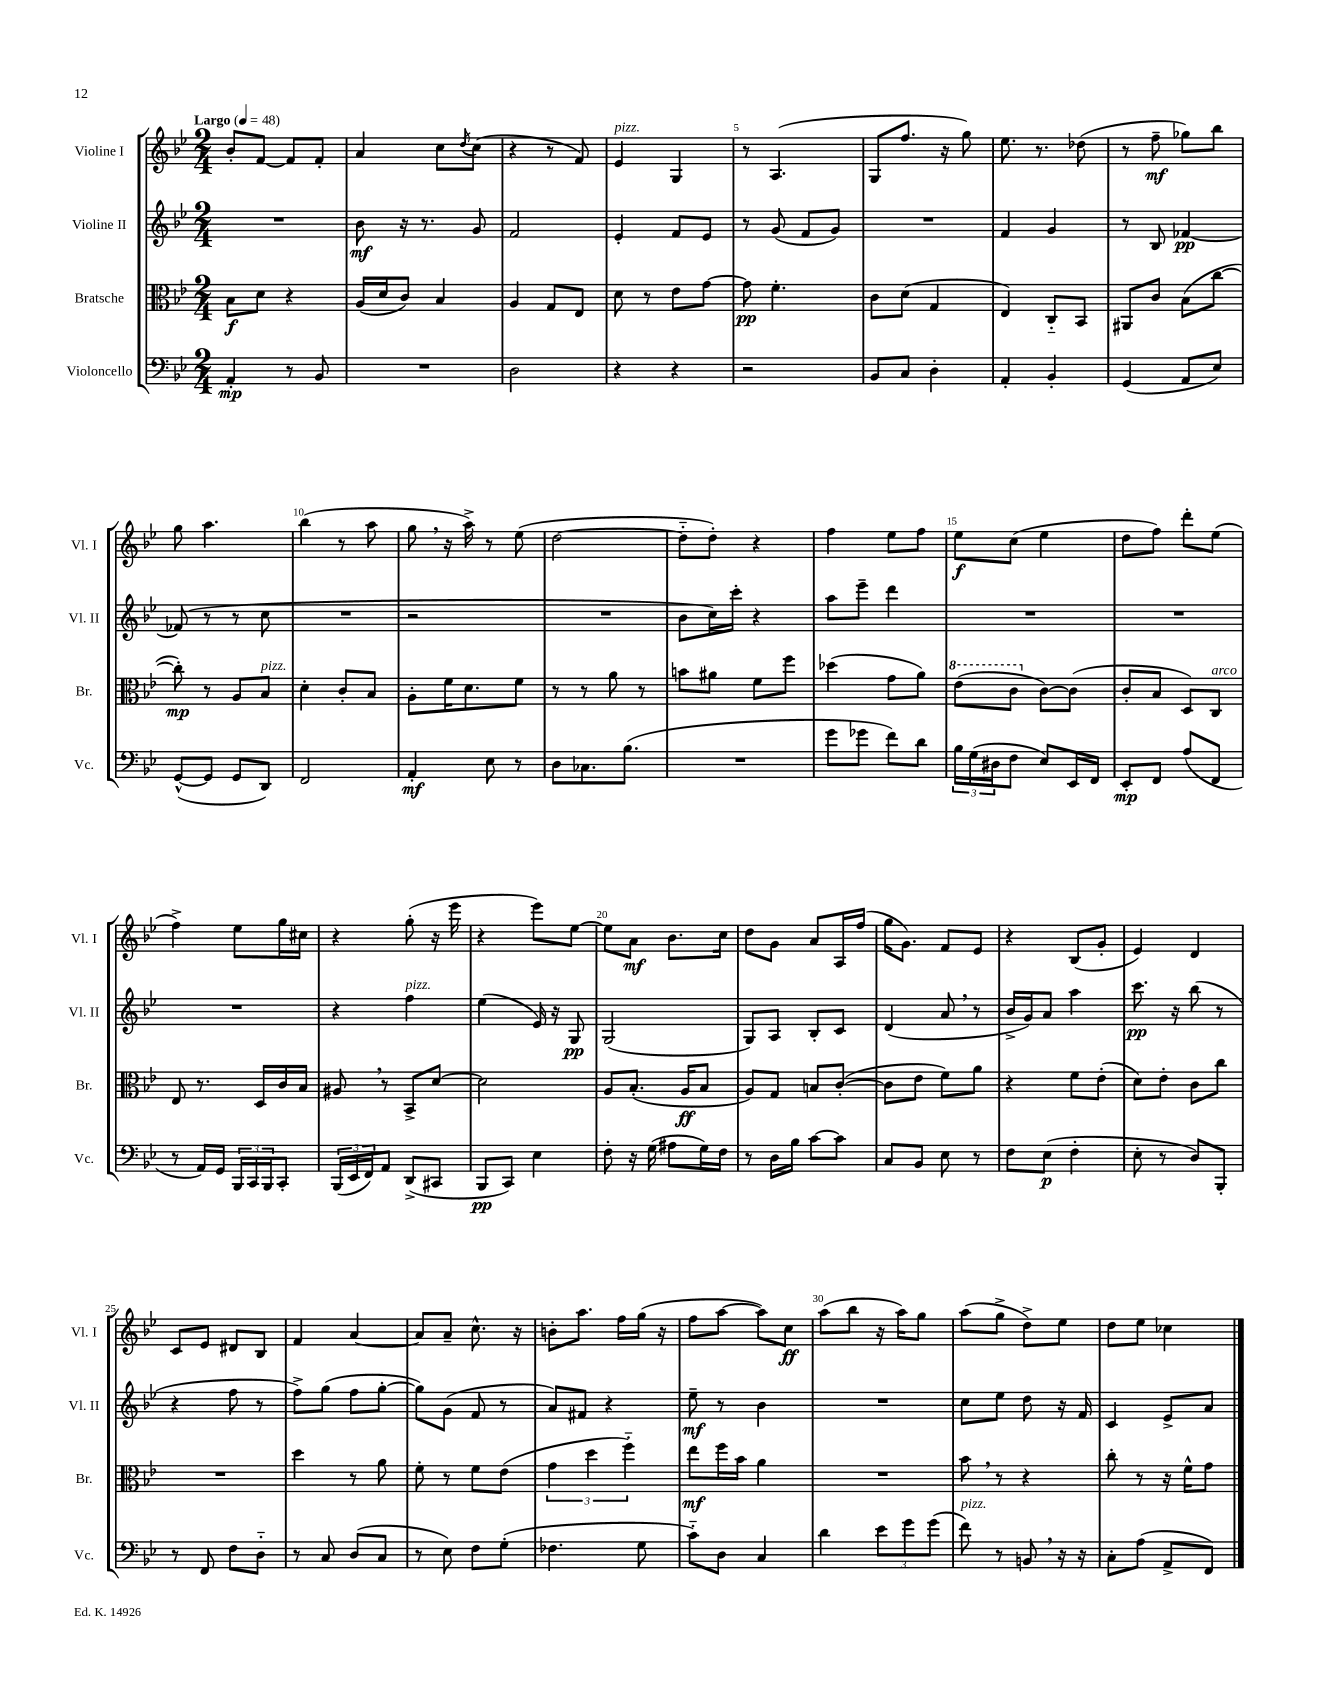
<<
\new StaffGroup <<
\new Staff = "s0" \with { instrumentName = "Violine I" shortInstrumentName = "Vl. I" } {
    \clef treble \key bes \major \numericTimeSignature \time 2/4 \tempo "Largo" 4 = 48
    bes'8-. f'8~ f'8 f'8-. |
    a'4 c''8 \acciaccatura { d''8 } c''8( |
    r4 r8 f'8) |
    ees'4^\markup { \italic "pizz." } g4 |
    r8 a4.( |
    g8 f''8. r16 g''8) |
    ees''8. r8. des''8( |
    r8 f''8--\mf ges''8) bes''8 |
    g''8 a''4. |
    bes''4( r8 a''8 |
    g''8 \breathe r16 a''16->) r8 ees''8( |
    d''2~ |
    d''8-_ d''8-.) r4 |
    f''4 ees''8 f''8 |
    ees''8\f c''8( ees''4 |
    d''8 f''8) d'''8-. ees''8( |
    f''4->) ees''8 g''16 cis''16 |
    r4 g''8-.( r16 ees'''16 |
    r4 ees'''8) ees''8~ |
    ees''8 a'8\mf bes'8. c''16 |
    d''8 g'8 a'8 a16 f''16( |
    g''16 g'8.) f'8 ees'8 |
    r4 bes8( g'8-. |
    ees'4) d'4 |
    c'8 ees'8 dis'8 bes8 |
    f'4 a'4~ |
    a'8 a'8-- c''8.-^ r16 |
    b'8-. a''8. f''16 g''16( r16 |
    f''8 a''8~ a''8) c''8\ff |
    a''8( bes''8 r16 a''16) g''8 |
    a''8( g''8-> d''8->) ees''8 |
    d''8 ees''8 ces''4 \bar "|." |
}
\new Staff = "s1" \with { instrumentName = "Violine II" shortInstrumentName = "Vl. II" } {
    \clef treble \key bes \major \numericTimeSignature \time 2/4
    R2 |
    bes'8\mf r16 r8. g'8 |
    f'2 |
    ees'4-. f'8 ees'8 |
    r8 g'8( f'8 g'8) |
    R2 |
    f'4 g'4 |
    r8 bes8 fes'4~\pp |
    fes'8( r8 r8 c''8 |
    R2 |
    r2 |
    R2 |
    bes'8 c''16) c'''16-. r4 |
    a''8 ees'''8-- d'''4 |
    R2 |
    R2 |
    R2 |
    r4 f''4^\markup { \italic "pizz." } |
    ees''4( ees'16) r16 g8\pp |
    g2( |
    g8) a8 bes8-. c'8 |
    d'4( a'8 \breathe r8 |
    bes'16-> g'16) a'8 a''4 |
    c'''8.\pp r16 bes''8( r8 |
    r4 f''8 r8 |
    f''8->) g''8( f''8 g''8~-. |
    g''8) g'8( f'8 r8 |
    a'8) fis'8 r4 |
    ees''8--\mf r8 bes'4 |
    R2 |
    c''8 ees''8 d''8 r16 f'16 |
    c'4 ees'8-> a'8 \bar "|." |
}
\new Staff = "s2" \with { instrumentName = "Bratsche" shortInstrumentName = "Br." } {
    \clef alto \key bes \major \numericTimeSignature \time 2/4
    bes8\f d'8 r4 |
    a16( d'16 c'8) bes4 |
    a4 g8 ees8 |
    d'8 r8 ees'8 g'8~ |
    g'8\pp f'4.-. |
    c'8 d'8( g4 |
    ees4) c8-_ bes,8 |
    ais,8 c'8 bes8( c''8~ |
    c''8-.\mp) r8 a8 bes8^\markup { \italic "pizz." } |
    d'4-. c'8-. bes8 |
    a8-. f'16 d'8. f'8 |
    r8 r8 a'8 r8 |
    b'8 ais'8 f'8 f''8 |
    des''4( g'8 a'8) |
    \ottava #1 ees''8( c''8 \ottava #0 c'8~) c'8( |
    c'8-. bes8 d8) c8^\markup { \italic "arco" } |
    ees8 r8. d16 c'16 bes16 |
    ais8 \breathe r8 bes,8-> d'8~ |
    d'2 |
    a8 bes8.-.( a16\ff bes8 |
    a8) g8 b8 c'8~-.( |
    c'8 ees'8 f'8) a'8 |
    r4 f'8 ees'8-.( |
    d'8) ees'8-. c'8 c''8 |
    R2 |
    d''4 r8 a'8 |
    f'8-. r8 f'8 ees'8( |
    \tuplet 3/2 { g'4 d''4 f''4-_) } |
    ees''8\mf f''16 bes'16 a'4 |
    R2 |
    bes'8 \breathe r8 r4 |
    c''8-. r8 r16 f'16-^ g'8 \bar "|." |
}
\new Staff = "s3" \with { instrumentName = "Violoncello" shortInstrumentName = "Vc." } {
    \clef bass \key bes \major \numericTimeSignature \time 2/4
    a,4-.\mp r8 bes,8 |
    R2 |
    d2 |
    r4 r4 |
    r2 |
    bes,8 c8 d4-. |
    a,4-. bes,4-. |
    g,4( a,8 ees8) |
    g,8~-^( g,8 g,8 d,8) |
    f,2 |
    a,4-.\mf ees8 r8 |
    d8 ces8. bes8.( |
    R2 |
    g'8 ges'8 f'8) d'8 |
    \tuplet 3/2 { bes16 g16( dis16 } f8 ees8) ees,16 f,16 |
    ees,8-.\mp f,8 a8( f,8 |
    r8 a,16) g,16 \tuplet 3/2 { bes,,16 c,16 bes,,16 } c,8-. |
    \tuplet 3/2 { bes,,16( ees,16 f,16) } a,8 d,8->( cis,8 |
    bes,,8\pp c,8) ees4 |
    f8-. r16 g16( ais8 g16) f16 |
    r8 d16 bes16 c'8~ c'8 |
    c8 bes,8 ees8 r8 |
    f8 ees8\p( f4-. |
    ees8-. r8 d8) bes,,8-. |
    r8 f,8 f8 d8-_ |
    r8 c8 d8( c8 |
    r8 ees8) f8 g8-.( |
    fes4. g8 |
    c'8-_) d8 c4 |
    d'4 \tuplet 3/2 { ees'8 g'8 g'8( } |
    f'8^\markup { \italic "pizz." }) r8 b,8 \breathe r16 r16 |
    c8-. a8( a,8-> f,8) \bar "|." |
}
>>
>>
\layout { \context { \Score \override BarNumber.break-visibility = ##(#f #t #t) barNumberVisibility = #(every-nth-bar-number-visible 5) } }
